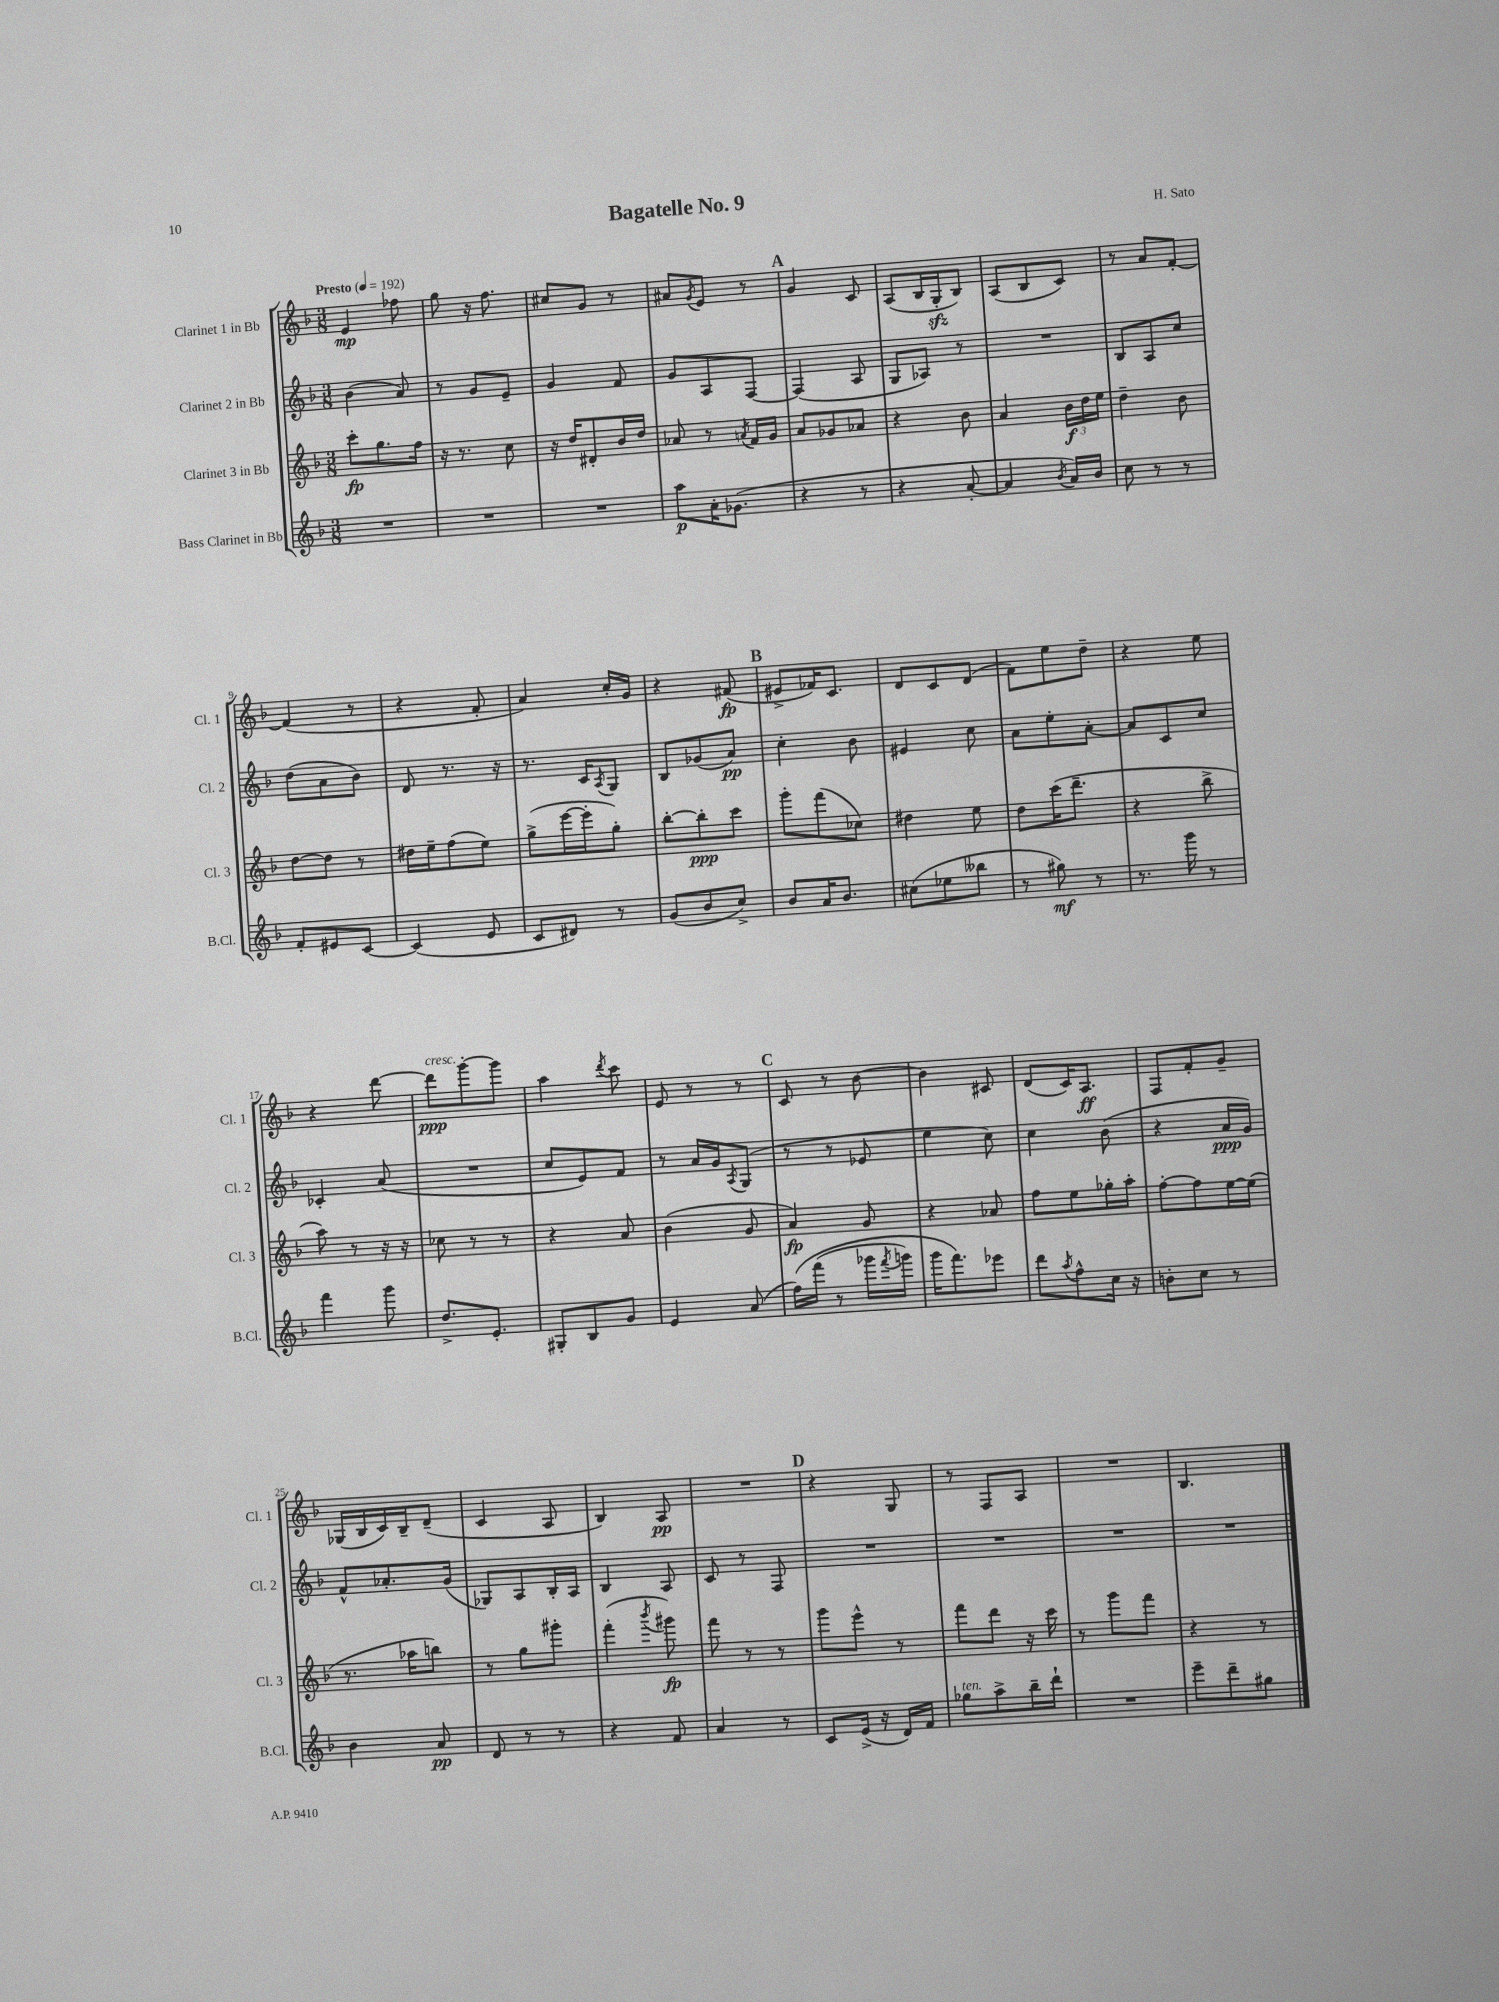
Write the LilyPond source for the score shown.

\header { title = "Bagatelle No. 9" composer = "H. Sato" }
<<
\new StaffGroup <<
\new Staff = "s0" \with { instrumentName = "Clarinet 1 in Bb" shortInstrumentName = "Cl. 1" } {
    \clef treble \key f \major \numericTimeSignature \time 3/8 \tempo "Presto" 4 = 192
    e'4\mp fes''8 |
    g''8 r16 f''8. |
    cis''8 g'8 r8 |
    ais'8 \acciaccatura { g'8 } e'8 r8 |
    \mark \markup { \bold "A" } g'4 c'8 |
    a8( bes16 g16-.\sfz bes8) |
    a8( bes8 c'8) |
    r8 a'8 f'8~-. |
    f'4( r8 |
    r4 f'8-. |
    a'4) c''16-. g'16 |
    r4 fis'8\fp( |
    \mark \markup { \bold "B" } eis'8-> fes'16) c'8. |
    d'8 c'8 d'8( |
    f'8) e''8 d''8-- |
    r4 e''8 |
    r4 d'''8~ |
    d'''8\ppp^\markup { \italic "cresc." } g'''8~-. g'''8 |
    a''4 \acciaccatura { d'''8 } c'''8 |
    e'8 r8 r8 |
    \mark \markup { \bold "C" } c'8 r8 bes'8~ |
    bes'4 cis'8 |
    d'8( c'16) a8.\ff |
    f8 f'8-. g'8-- |
    ges16( bes16 c'16) bes16-- d'8--( |
    c'4 a8 |
    bes4) a8\pp |
    R4. |
    \mark \markup { \bold "D" } r4 g8 |
    r8 f8 a8 |
    R4. |
    bes4. \bar "|." |
}
\new Staff = "s1" \with { instrumentName = "Clarinet 2 in Bb" shortInstrumentName = "Cl. 2" } {
    \clef treble \key f \major \numericTimeSignature \time 3/8
    bes'4( a'8) |
    r8 g'8 e'8-- |
    g'4 f'8 |
    g'8 a8 f8~ |
    \mark \markup { \bold "A" } f4( a8 |
    g8 aes8) r8 |
    R4. |
    bes8 a8 c''8 |
    d''8( a'8 bes'8) |
    d'8 r8. r16 |
    r8. c'16 \acciaccatura { a8 } g8 |
    bes8 ges'8( a'8\pp) |
    \mark \markup { \bold "B" } c''4-. bes'8 |
    eis'4 c''8 |
    a'8 e''8-. a'8~-. |
    a'8 c'8 c''8 |
    ces'4-. a'8( |
    R4. |
    c''8 e'8) f'8 |
    r8 a'16 g'16 \acciaccatura { a8 } g8( |
    \mark \markup { \bold "C" } r8 r8 ees'8 |
    e''4 c''8) |
    c''4 bes'8( |
    r4 a'16\ppp g'16) |
    f'8-^ aes'8.-. g'16( |
    ges8) a8 bes16-. a16 |
    bes4 a8 |
    c'8 r8 f8 |
    \mark \markup { \bold "D" } R4. |
    R4. |
    R4. |
    R4. \bar "|." |
}
\new Staff = "s2" \with { instrumentName = "Clarinet 3 in Bb" shortInstrumentName = "Cl. 3" } {
    \clef treble \key f \major \numericTimeSignature \time 3/8
    c'''8-.\fp g''8. f''16 |
    r16 r8. c''8 |
    r16 d''16 dis'8-. bes'16 d''16 |
    aes'8 r8 \acciaccatura { a'8 } f'16 g'16 |
    \mark \markup { \bold "A" } a'8 ges'8 aes'8 |
    r4 bes'8 |
    a'4 \tuplet 3/2 { bes'16\f d''16 e''16 } |
    d''4-- bes'8 |
    d''8~ d''8 r8 |
    dis''16 e''16-- f''8( e''8) |
    g''8->( e'''16~ e'''16-. g''8-.) |
    bes''8~-. bes''8-.\ppp c'''8 |
    \mark \markup { \bold "B" } g'''8-. f'''8( ces''8) |
    dis''4 e''8 |
    d''8 c'''16( d'''8.-- |
    r4 bes''8-> |
    a''8) r8 r16 r16 |
    ces''8 r8 r8 |
    r4 a'8 |
    bes'4( g'8 |
    \mark \markup { \bold "C" } a'4\fp) g'8 |
    r4 aes'8 |
    f''8 e''8 ges''16-. a''16-. |
    f''8~-. f''8 e''16~ e''16( |
    r8. aes''16 b''8) |
    r8 g''8 gis'''8-. |
    f'''4-.( \acciaccatura { bes'''8 } gis'''8\fp) |
    f'''8 r8 r8 |
    \mark \markup { \bold "D" } g'''8 e'''8-^ r8 |
    f'''8 d'''8 r16 c'''16 |
    r8 g'''8 f'''8 |
    r4 r8 \bar "|." |
}
\new Staff = "s3" \with { instrumentName = "Bass Clarinet in Bb" shortInstrumentName = "B.Cl." } {
    \clef treble \key f \major \numericTimeSignature \time 3/8
    R4. |
    R4. |
    R4. |
    a''8\p a'16-. ges'8.( |
    \mark \markup { \bold "A" } r4 r8 |
    r4 a'8~-. |
    a'4 \acciaccatura { bes'8 } a'16) bes'16 |
    c''8 r8 r8 |
    f'8-. eis'8 c'8~ |
    c'4( e'8 |
    c'8 dis'8) r8 |
    g'8( bes'8 c''8->) |
    \mark \markup { \bold "B" } bes'8 a'16 bes'8. |
    cis''8( ees''8 beses''8 |
    r8 gis''8\mf) r8 |
    r8. g'''16 r8 |
    f'''4 g'''8 |
    d''8.-> e'8.-. |
    gis8-. bes8 g'8 |
    e'4 a'8( |
    \mark \markup { \bold "C" } f''16)\( f'''16( r8 ges'''16 \acciaccatura { f'''8 } g'''16) |
    g'''16 f'''8.\) ees'''8 |
    d'''8 \acciaccatura { a''8 } f''8-^ c''16 r16 |
    b'8-. c''8 r8 |
    bes'4 a'8\pp |
    d'8 r8 r8 |
    r4 f'8 |
    a'4 r8 |
    \mark \markup { \bold "D" } c'8 e'16->( r16 d'16) f'16 |
    ges''8^\markup { \italic "ten." } a''8-> bes''16-- d'''16-! |
    R4. |
    e'''8-- d'''8-- gis''8 \bar "|." |
}
>>
>>
